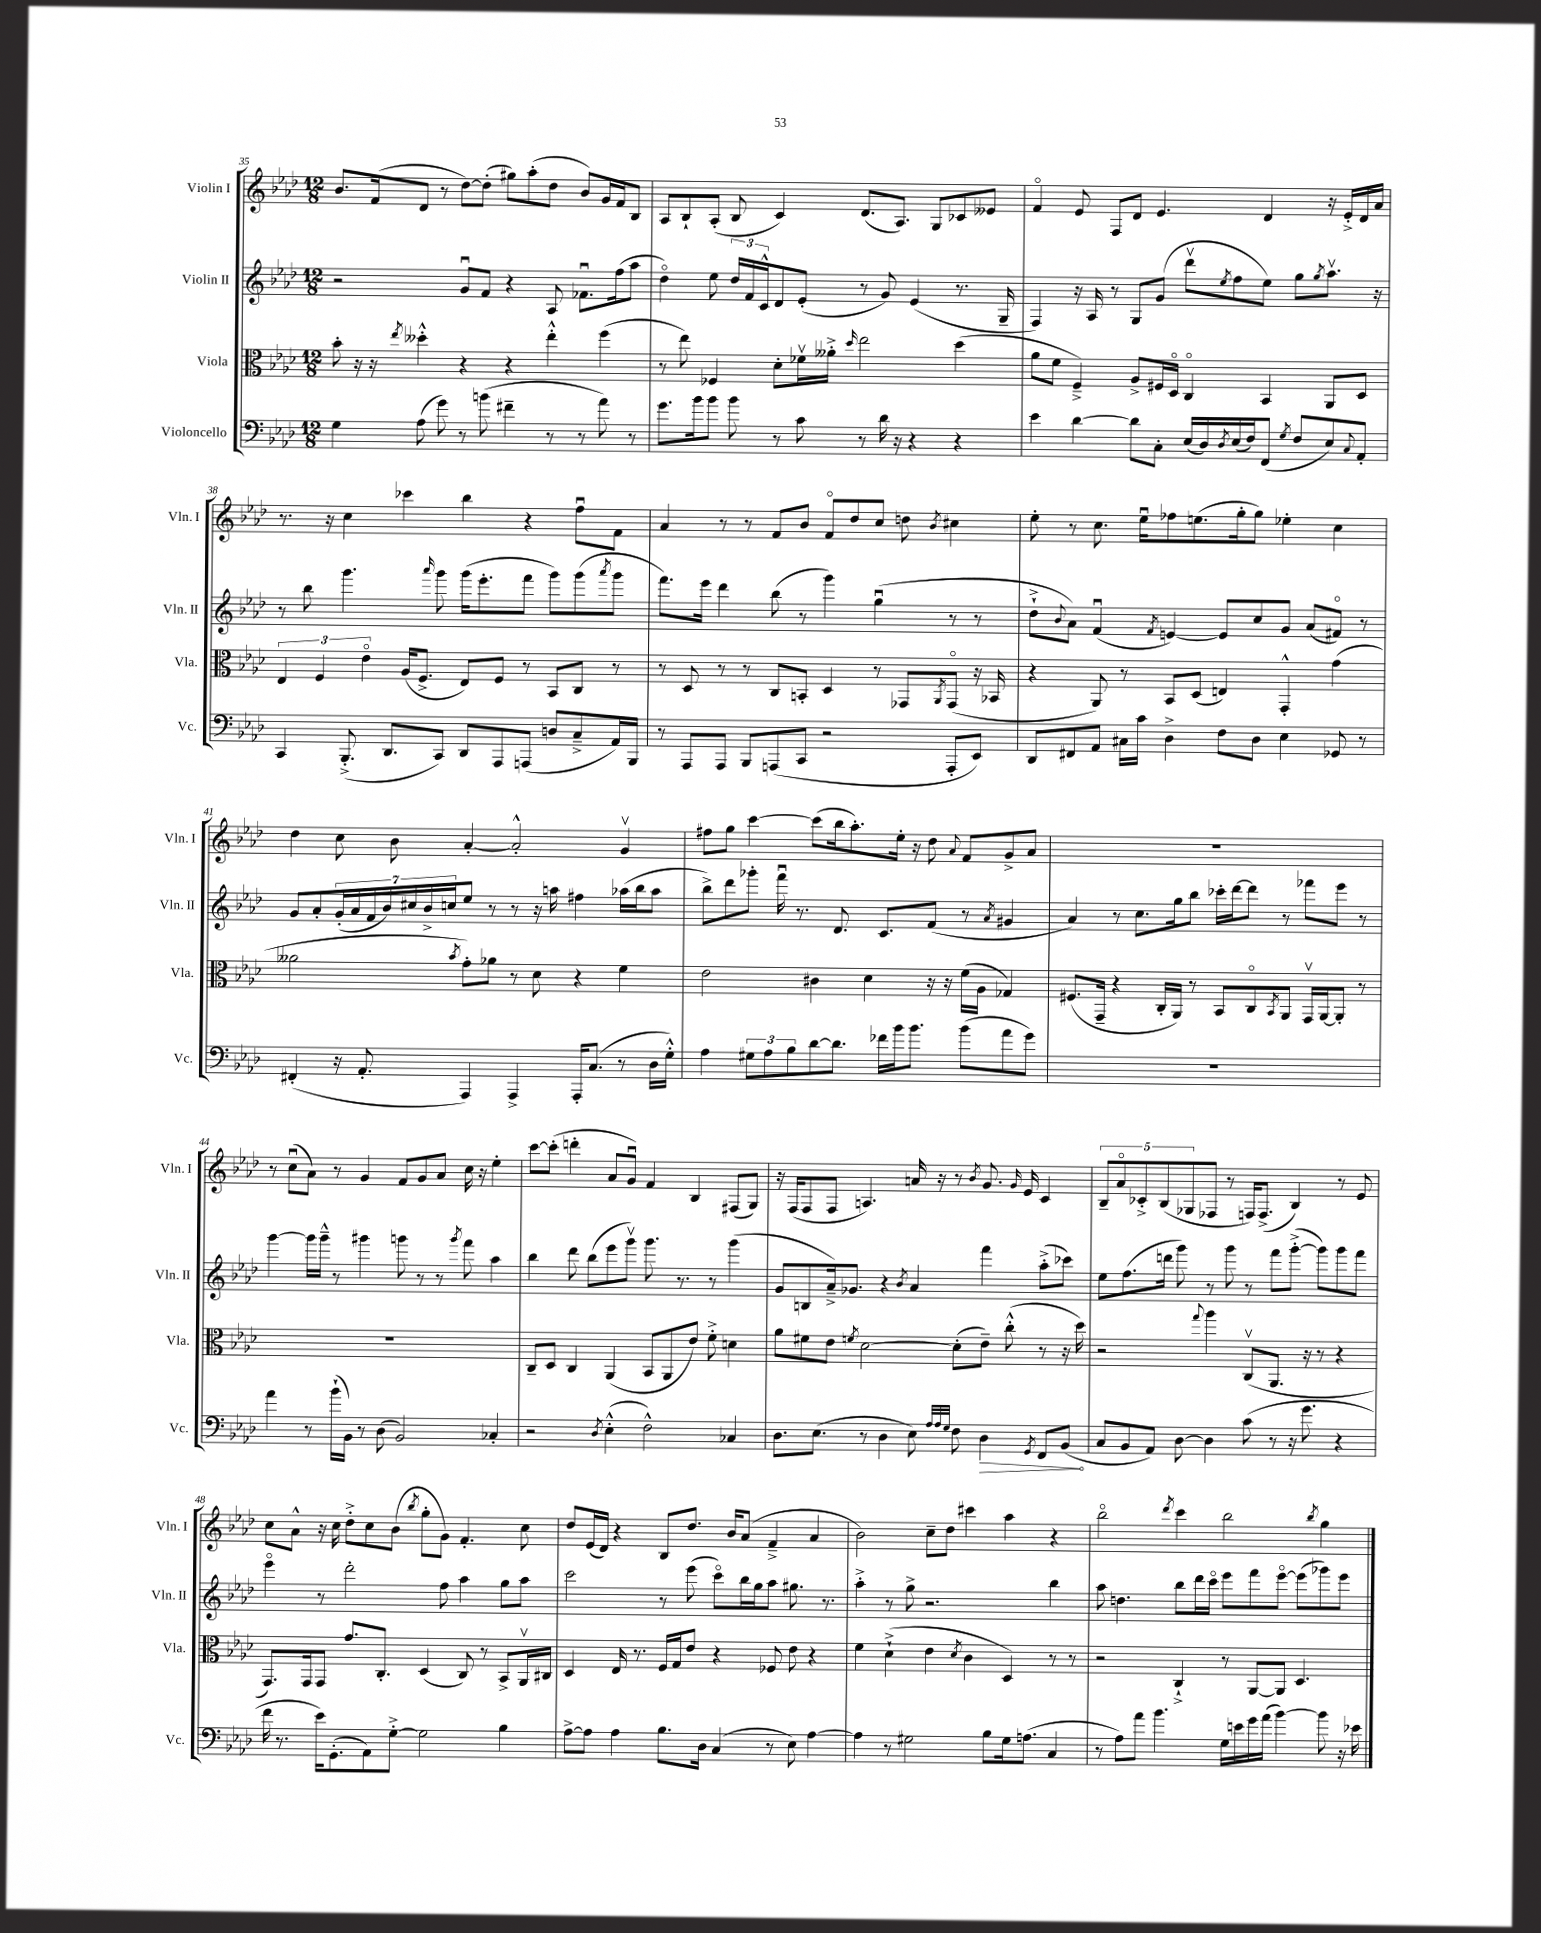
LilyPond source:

<<
\new StaffGroup <<
\new Staff = "s0" \with { instrumentName = "Violin I" shortInstrumentName = "Vln. I" } {
    \clef treble \key aes \major \numericTimeSignature \time 12/8
    bes'8. f'16( des'8 r8 des''8~) des''8-.( gis''8) aes''8-.( des''8 bes'8) g'16 f'16 bes8 |
    aes8 bes8-! aes8-.( bes8 c'4) des'8.( aes8.) g8 ces'8 eeses'8 |
    f'4\flageolet ees'8 f8 des'8 ees'4. des'4 r16 ees'16-.-> des'16 aes'16 |
    r8. r16 c''4 ces'''4 bes''4 r4 f''8\downbow f'8 |
    aes'4 r8 r8 f'8 bes'8 f'8\flageolet des''8 c''8 d''8 \acciaccatura { bes'8 } cis''4 |
    ees''8-. r8 c''8. ees''16\downbow fes''8 e''8.( g''16-. g''8) ees''4-. c''4 |
    des''4 c''8 bes'8 aes'4~-. aes'2-.-^ g'4\upbow |
    fis''8 g''8 c'''4~ c'''8( bes''16 aes''8.-.) ees''16-. r16 des''8 \appoggiatura { aes'8 } f'8 g'8-> aes'8 |
    R1. |
    r8 c''8\downbow( aes'8) r8 g'4 f'8 g'8 aes'8 c''16 r16 ees''4-. |
    c'''8~ c'''8-.( d'''4-. aes'8 g'8\downbow) f'4 bes4 fis8( g8) |
    r16 f16( f8 f8 a4.) a'16 r16 r8 \acciaccatura { bes'8 } g'8. \grace { g'16 } ees'16 c'4 |
    \tuplet 5/4 { bes8-- aes'8\flageolet ces'8-.-> bes8( ges8 } fes8 r8 f16) f8.->( bes4) r8 ees'8 |
    c''8 aes'8-^ r16 c''16 des''8-.-> c''8 bes'8( \acciaccatura { bes''8 } g''8-. g'8) f'4.-. c''8 |
    des''8 ees'16( des'16) r4 bes8 des''8. bes'16 aes'8( f'4---> aes'4 |
    bes'2) c''8-- des''8 cis'''4 aes''4 r4 |
    bes''2\flageolet \acciaccatura { des'''8 } c'''4 bes''2 \acciaccatura { bes''8 } g''4 \bar "|." |
}
\new Staff = "s1" \with { instrumentName = "Violin II" shortInstrumentName = "Vln. II" } {
    \clef treble \key aes \major \numericTimeSignature \time 12/8
    r2 g'8\downbow f'8 r4 aes8 fes'8.\downbow f''16( aes''8 |
    des''4\flageolet) ees''8 \tuplet 3/2 { des''16 f'16 c'16-^ } des'8 ees'8-.( r8 g'8) ees'4( r8. g16-- |
    f4) r16 aes16 r8 g8 g'8( des'''8\upbow \acciaccatura { ees''8 } f''8 ees''8) g''8 \acciaccatura { g''8 } aes''8.\upbow r16 |
    r8 bes''8 g'''4. \grace { aes'''16 } g'''8 g'''16( ees'''8.-. f'''8 g'''8) g'''8( \acciaccatura { aes'''8 } g'''8 |
    f'''8.) ees'''16 des'''4 bes''8( r8 g'''4) g''4\downbow( r8 r8 |
    des''8-!-> \appoggiatura { bes'8 } aes'8) f'4\downbow( \acciaccatura { f'8 } e'4~) e'8 c''8 g'8 aes'8( fis'8\flageolet) r8 |
    g'8 aes'8-. \tuplet 7/4 { g'16-.( aes'16 f'16 bes'16) cis''16 bes'16-> c''16 } ees''8 r8 r8 r16 a''16 fis''4 aes''16( bes''16 aes''8 |
    bes''8->) des'''8 ges'''8-. f'''16\downbow r8. des'8. c'8. f'8( r8 \acciaccatura { aes'8 } gis'4 |
    aes'4) r8 c''8. g''16 bes''8 ces'''16-. des'''16~ des'''8 r8 fes'''8 ees'''8 r8 |
    g'''4~ g'''16 g'''16---^ r8 gis'''4 g'''8 r8 r8 \acciaccatura { g'''8 } f'''8 aes''4 |
    bes''4 des'''8 bes''8( ees'''8 g'''8\upbow) g'''8. r8. r8 g'''4( |
    g'8 b8 aes'16--->) ges'8. r4 \acciaccatura { bes'8 } aes'4 f'''4 aes''8-.->( ces'''8) |
    ees''8 f''8.( d'''16 g'''8) r8 g'''8 r8 f'''8 g'''8~-.->( g'''8) g'''8 f'''8 |
    ees'''4\flageolet r8 des'''2-. f''8 aes''4 g''8 aes''8 |
    c'''2 r8 ees'''8( c'''8\flageolet) bes''16 g''16 aes''8 gis''8. r8. |
    aes''4-.-> r8 g''8-> r2. bes''4 |
    aes''8 d''4. bes''8 des'''16 c'''16\flageolet ees'''8 f'''8 ees'''8~\flageolet ees'''8( ges'''8) ees'''8 \bar "|." |
}
\new Staff = "s2" \with { instrumentName = "Viola" shortInstrumentName = "Vla." } {
    \clef alto \key aes \major \numericTimeSignature \time 12/8
    bes'8-. r16 r16 \acciaccatura { ees''8 } deses''4-.-^ r4 r4 ees''4-.-^ f''4( |
    r8 ees''8) fes4 des'8-. fes'16\upbow aeses'16-.-> \grace { des''16 } ees''2 des''4( |
    aes'8 f'8 f4--->) aes8-> fis16 des16\flageolet c4\flageolet bes,4 aes,8 des8 |
    \tuplet 3/2 { ees4 f4 ees'4\flageolet } aes16( f8.-> ees8) f8 r8 bes,8 c8 r8 |
    r8 des8 r8 r8 c8 b,8-. des4 r8 ges,8 \acciaccatura { aes,8 } ges,8\flageolet( r16 bes,16 |
    r4 aes,8) r8 bes,8 des8( e4) g,4-.-^ g'4( |
    aeses'2 \acciaccatura { bes'8 } g'8-.) aes'8 r8 des'8 r4 f'4 |
    ees'2 cis'4 des'4 r16 r16 f'16( aes16 ges4) |
    fis8.( g,16-- r4 c16-. aes,16) r8 bes,8 c8\flageolet \acciaccatura { bes,8 } aes,8 g,16\upbow aes,16~ aes,8-. r8 |
    R1. |
    c8-- des8 c4 aes,4( bes,8 aes,8 ees'8) f'8-.-> d'4 |
    aes'8 fis'8 ees'8 \acciaccatura { f'8 } des'2~ des'8-.( ees'8--) c''8-.-^( r8 r16 des''16) |
    r2 \appoggiatura { g''8 } aes''4 c8\upbow( aes,8. r16 r8 r4 |
    g,8.) g,16 g,8 g'8. c8.-. des4( c8) r8 bes,8-> aes,16\upbow cis16 |
    des4 ees16 r8. f16 g16 ees'8 r4 fes8 ees'8 r4 |
    f'4 des'4-!->( ees'4 \acciaccatura { des'8 } c'4 des4) r8 r8 |
    r2 c4-!-> r8 aes,8~ aes,8 des4. \bar "|." |
}
\new Staff = "s3" \with { instrumentName = "Violoncello" shortInstrumentName = "Vc." } {
    \clef bass \key aes \major \numericTimeSignature \time 12/8
    g4 aes8( g'8) r8 b'8( fis'4-- r8 r8 aes'8) r8 |
    g'8. bes'16 bes'8 bes'8 r8 c'8 r8 des'16 r16 r4 r4 |
    ees'4 des'4~ des'8 c8-. ees16( des16) \acciaccatura { des8 } ees16( f16) f,8( \acciaccatura { g8 } f8 ees8) \appoggiatura { c8 } aes,8-. |
    c,4 bes,,8.-.->( des,8. c,8) des,8 aes,,8 a,,8( d8 c8---> aes,16) bes,,16 |
    r8 aes,,8 aes,,8 bes,,8 a,,8( c,8 r2 a,,8-. ees,8) |
    des,8 fis,8 aes,8 cis16 c'16 des4-> f8 des8 ees4 ges,8 r8 |
    fis,4-.( r16 aes,8.-. aes,,4) aes,,4-> aes,,16-. c8.( r8 des16 g16-.-^) |
    aes4 \tuplet 3/2 { gis8 aes8 bes8 } des'8~ des'8. fes'16 bes'16 bes'8. bes'8( aes'8 g'8) |
    R1. |
    aes'4 r8 bes'16-!( bes,16) r8 des8( bes,2) ces4-. |
    r2 \acciaccatura { des8 } ees4-.-^( f2-^) ces4 |
    des8. ees8.( r8 des4 ees8) \grace { aes32 aes32 g32 } f8 \once \override Hairpin.circled-tip = ##t des4\> \acciaccatura { g,8 } f,8 bes,8\!( |
    c8 bes,8 aes,8) des8~ des4 c'8( r8 r16 g'8. r4 |
    f'16 r8. ees'16) g,8.-.( aes,8) g8~-.-> g2 bes4 |
    aes8~-> aes8 aes4 bes8. des16 c4( r8 ees8) aes4~ |
    aes4 r8 gis2 bes8 gis16 a8.( c4 |
    r8 aes8) aes'8 bes'4. g16 e'16 g'16 aes'16( bes'4~) bes'8 r16 ees'16 \bar "|." |
}
>>
>>
\layout { \context { \Score currentBarNumber = #35 } }
